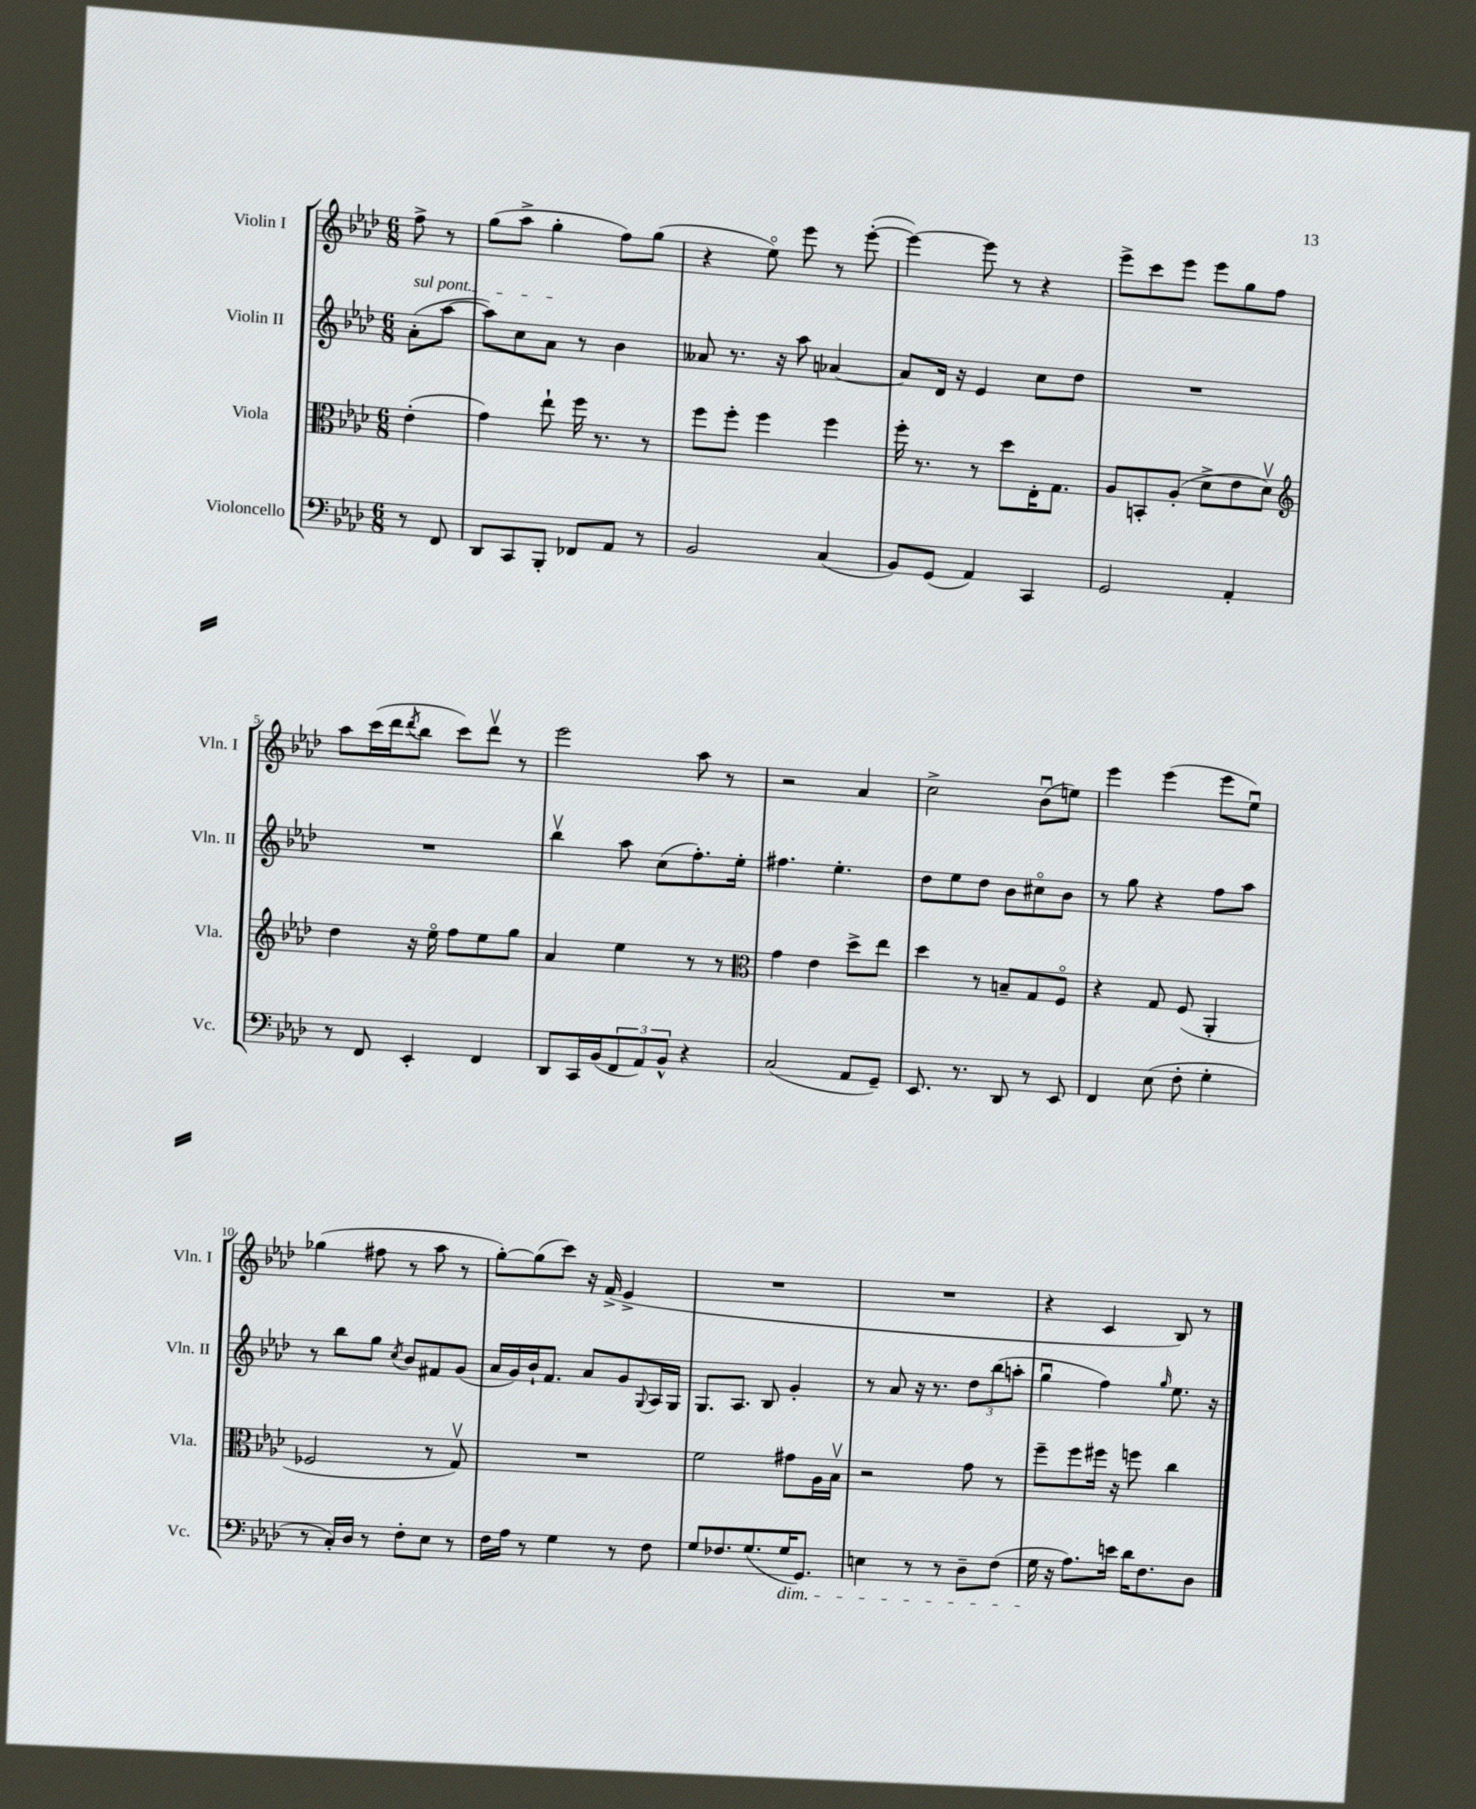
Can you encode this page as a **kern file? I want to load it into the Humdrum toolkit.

**kern	**kern	**kern	**kern
*staff4	*staff3	*staff2	*staff1
*clefF4	*clefC3	*clefG2	*clefG2
*k[b-e-a-d-]	*k[b-e-a-d-]	*k[b-e-a-d-]	*k[b-e-a-d-]
*M6/8	*M6/8	*M6/8	*M6/8
8r	(4e-'\	(8a-'\L	8ff^\
8FF/	.	[8aa-\J	8r
=	=	=	=
8DD-/L	4g\)	8aa-\]L)	(8gg\L
8CC/	.	8cc\	8aa-^\J
8BBB-'/J	8ee-`\	8a-\J	4gg'\
8FF-/L	16ff\	8r	.
.	8.r	.	.
8AA-/J	.	4b-\	8ff\L)
8r	8r	.	(8gg\J
=	=	=	=
2BB-/	8ff\L	8a--/	4r
.	8ff'\J	8.r	.
.	4ff\	.	8ee-o\)
.	.	16r	.
.	.	8aa-\	8eee-\
(4C/	4ff\	[4a-/	8r
.	.	.	([8eee-'\
=	=	=	=
8BB-/L)	16ff'\	8a-/]L	4eee-\_)
.	8.r	.	.
(8GG/J	.	16d-/Jk	.
.	.	16r	.
4AA-/)	8r	4e-/	8eee-\]
.	8dd-\L	.	8r
4CC/	16E-'\K	8cc\L	4r
.	8.G\J	.	.
.	.	8dd-\J	.
=	=	=	=
2GG/	8A-/L	2.r	8eee-^\L
.	8BB'/	.	8ccc\
.	(8A-'/J	.	8eee-\J
.	8d-^\L	.	8eee-\L
4AA-'/	8e-\	.	8gg\
.	8d-v\J)	.	8ff\J
=	=	=	=
*	*clefG2	*	*
8r	4dd-\	2.r	8aa-\L
8FF/	.	.	(16ccc\L
.	.	.	16ddd-\J
.	.	.	8qddd-/
4EE-'/	16r	.	8bb-\J
.	16ee-o\	.	.
.	8ff\L	.	8ccc\L)
4FF/	8ee-\	.	8ddd-v\J
.	8gg\J	.	8r
=	=	=	=
8DD-/L	4a-/	4bb-v\	2eee-\
16CC/L	.	.	.
(16BB-/J	.	.	.
12FF/	4ee-\	8aa-\	.
12AA-/)	.	.	.
.	.	(8cc\L	.
12BB-^^/J	.	.	.
4r	8r	8.ff'\)	8aa-\
.	8r	.	8r
.	.	16ee-'\Jk	.
=	=	=	=
*	*clefC3	*	*
(2C/	4g\	4.ff#\	2r
.	4e-\	.	.
.	.	4.ee-'\	.
8AA-/L	8dd-^\L	.	4a-/
8GG~/J)	8ee-\J	.	.
=	=	=	=
8.EE-/	4dd-\	8dd-\L	2cc^\
.	.	8ee-\	.
8.r	.	.	.
.	8r	8dd-\J	.
8DD-/	8B~/L	8b-\L	.
8r	8G/	8cc#o\	(8b-u\L
8EE-/	8Fo/J	8b-\J	8ee\J)
=	=	=	=
4FF/	4r	8r	4eee-\
.	.	8gg\	.
(8E-\	8G/	4r	(4eee-\
8F'\	(8F/	.	.
4G'\	4AA-'/	8ff\L	8eee-\L
.	.	8aa-\J	8ee-u\J)
=	=	=	=
8r	2F-/	8r	(4gg-\
16C'/LL)	.	8bb-\L	.
16D-/JJ	.	.	.
8r	.	8gg\J	8ff#\
.	.	8qcc/	.
8F'\L	.	8b-/L	8r
8E-\J	8r	8f#/	8aa-\
8r	8Gv/)	(8g/J	8r
=	=	=	=
16F\LL	2.r	16a-/LL	[8gg'\L)
16A-\JJ	.	16g/)	.
8r	.	16b-`/J	(8gg\]
.	.	8.f/J	.
4G\	.	.	8ccc\J)
.	.	8a-/L	16r
.	.	.	(16f^/
8r	.	8g/	4e-^/
.	.	8qqG/	.
8F\	.	16A-/L	.
.	.	16G/JJ	.
=	=	=	=
8G/L	2f\	8.G/L	2.r
8.F-/	.	.	.
.	.	8.A-/J	.
(8.G/	.	.	.
.	.	8B-/	.
16G/K	8g#\L	4g'/	.
8.GG/J)	.	.	.
.	16A-\L	.	.
.	16B-v\JJ	.	.
=	=	=	=
4E\	2r	8r	2.r
.	.	8a-/	.
8r	.	16r	.
.	.	8.r	.
8r	.	.	.
8D-~\L	8g\	12dd-\L	.
.	.	(12bb-\	.
(8F\J	8r	.	.
.	.	12aa'\J	.
=	=	=	=
16G\	8ff~\L	4ggu\	4r
16r	.	.	.
8.A-\L)	8ff\	.	.
.	16ff#\Jk	4ff\)	4c/
16e\Jk	16r	.	.
16d-\LK	8ff\	.	.
8.F\	.	.	.
.	.	16qqgg/	.
.	4cc\	8.ee-\	8B-/)
8D-\J	.	.	8r
.	.	16r	.
==	==	==	==
*-	*-	*-	*-
